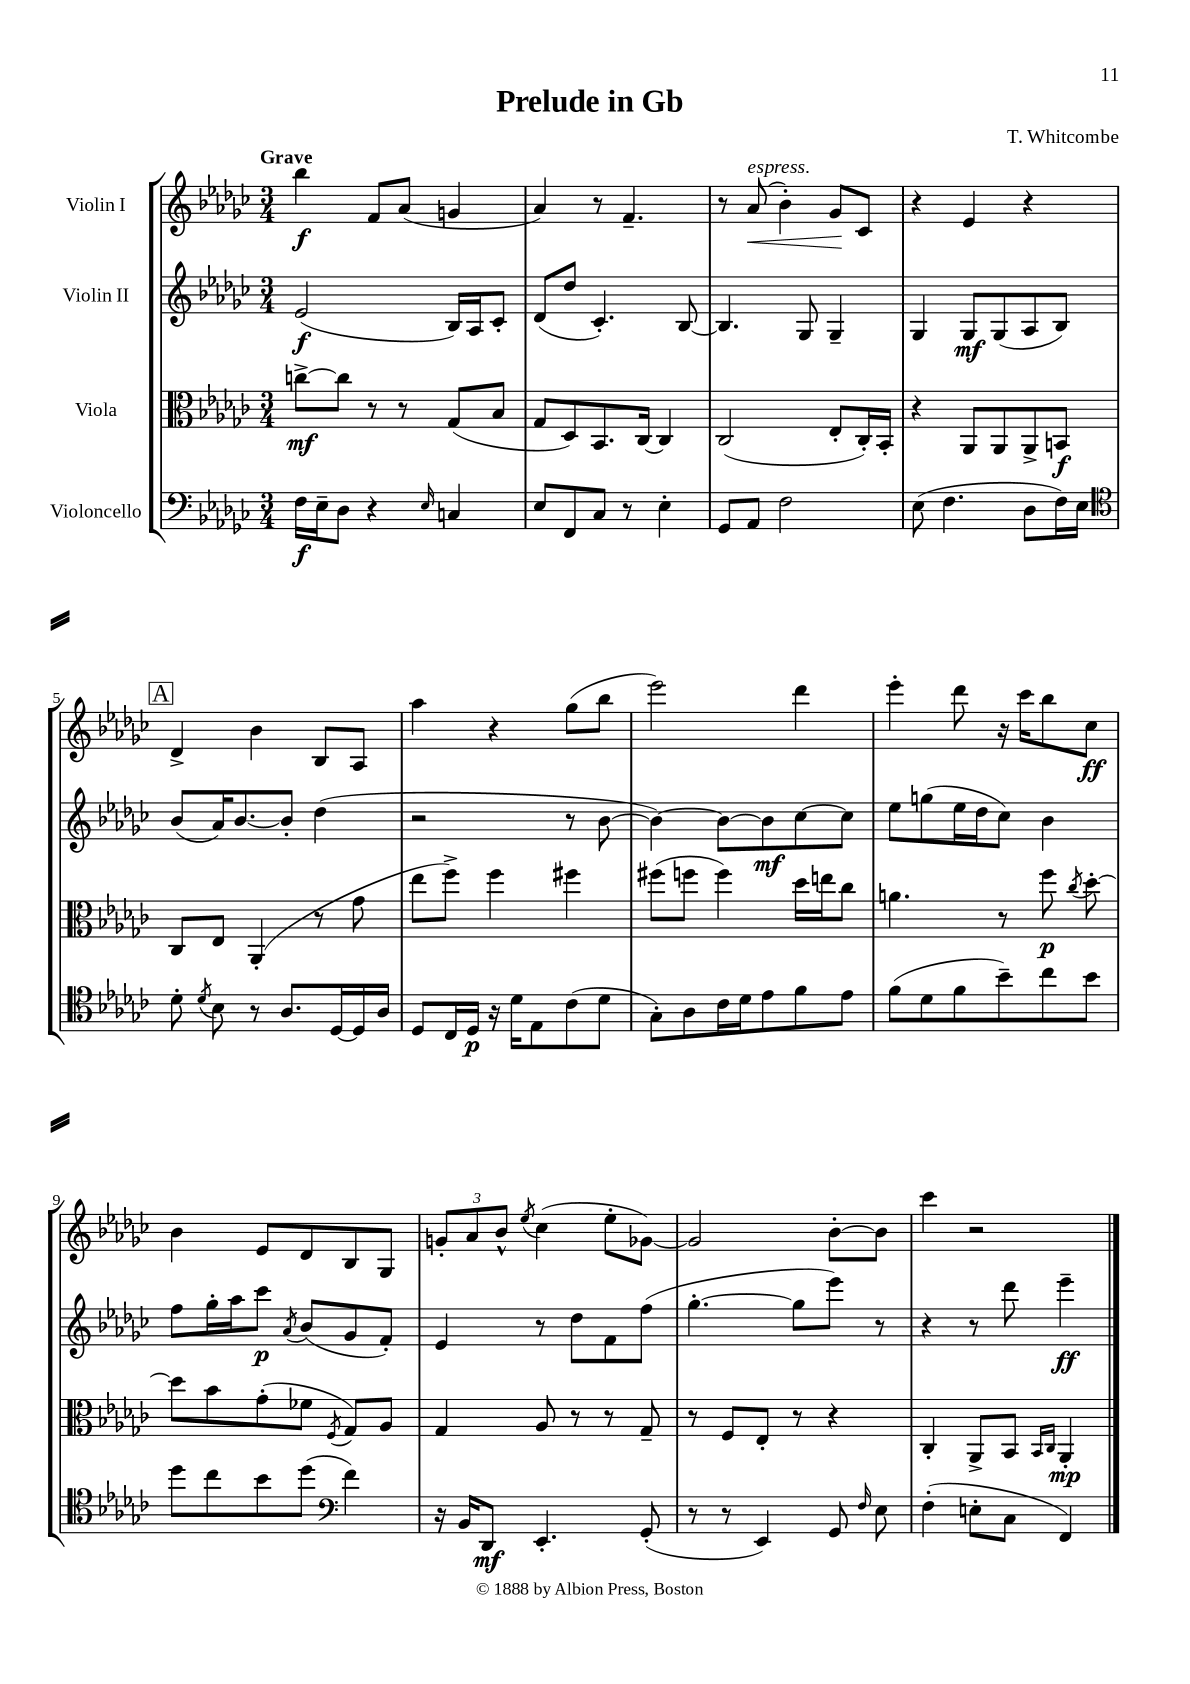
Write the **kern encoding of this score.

**kern	**dynam	**kern	**dynam	**kern	**dynam	**kern	**dynam
*part4	*part4	*part3	*part3	*part2	*part2	*part1	*part1
*staff4	*staff4	*staff3	*staff3	*staff2	*staff2	*staff1	*staff1
*I"Violoncello	*	*I"Viola	*	*I"Violin II	*	*I"Violin I	*
*clefF4	*	*clefC3	*	*clefG2	*	*clefG2	*
*k[b-e-a-d-g-c-]	*	*k[b-e-a-d-g-c-]	*	*k[b-e-a-d-g-c-]	*	*k[b-e-a-d-g-c-]	*
*M3/4	*	*M3/4	*	*M3/4	*	*M3/4	*
=1	=1	=1	=1	=1	=1	=1	=1
!	!	!	!	!	!	!LO:TX:a:B:t=Grave	!
16F\LL	f	[8ccn^\L	mf	(2e-/	f	4bb-\	f
16E-~\J	.	.	.	.	.	.	.
8D-\J	.	8cc\J]	.	.	.	.	.
4r	.	8r	.	.	.	8f/L	.
.	.	8r	.	.	.	(8a-/J	.
16qqE-/	.	.	.	.	.	.	.
4Cn/	.	(8G-/L	.	16B-/LL)	.	4gn/	.
.	.	.	.	16A-/J	.	.	.
.	.	8B-/J	.	8c-'/J	.	.	.
=2	=2	=2	=2	=2	=2	=2	=2
8E-/L	.	8G-/L	.	(8d-/L	.	4a-/)	.
8FF/	.	8D-/)	.	8dd-/J	.	.	.
8C-/J	.	8.BB-/	.	4.c-'/)	.	8r	.
8r	.	.	.	.	.	4.f~/	.
.	.	[16C-/Jk	.	.	.	.	.
4E-'\	.	4C-/]	.	.	.	.	.
.	.	.	.	[8B-/	.	.	.
=3	=3	=3	=3	=3	=3	=3	=3
8GG-/L	.	(2C-/	.	4.B-/]	.	8r	.
!	!	!	!	!	!	!LO:TX:a:i:t=espress.	!
!	!	!	!	!	!	!	!LO:HP:b
8AA-/J	.	.	.	.	.	(8a-/	<
2F\	.	.	.	.	.	4b-'\)	.
.	.	.	.	8G-/	.	.	.
.	.	8E-'/L	.	4G-~/	.	8g-/L	.
.	.	16C-'/L)	.	.	.	8c-/J	[
.	.	16BB-'/JJ	.	.	.	.	.
=4	=4	=4	=4	=4	=4	=4	=4
(8E-\	.	4r	.	4G-/	.	4r	.
4.F\	.	.	.	.	.	.	.
.	.	8AA-/L	.	8G-/L	mf	4e-/	.
.	.	8AA-/	.	(8G-/	.	.	.
8D-\L	.	8AA-^/	.	8A-/	.	4r	.
16F\L)	.	8BBn/J	f	8B-/J)	.	.	.
16E-\JJ	.	.	.	.	.	.	.
!!LO:LB:g=z
!!LO:REH:place=s1:t=A
=5	=5	=5	=5	=5	=5	=5	=5
*clefC4	*	*	*	*	*	*	*
8d-'\	.	8C-/L	.	(8b-/L	.	4d-^/	.
8qd-/	.	.	.	.	.	.	.
8B-\	.	8E-/J	.	16a-/K)	.	.	.
.	.	.	.	[8.b-/	.	.	.
8r	.	(4AA-'/	.	.	.	4b-\	.
8.A-/L	.	.	.	8b-'/J]	.	.	.
.	.	8r	.	(4dd-\	.	8B-/L	.
[16D-/L	.	.	.	.	.	.	.
16D-/]	.	8g-\	.	.	.	8A-/J	.
16A-/JJ	.	.	.	.	.	.	.
=6	=6	=6	=6	=6	=6	=6	=6
8D-/L	.	8ee-\L	.	2r	.	4aa-\	.
16C-/L	.	8ff^\J)	.	.	.	.	.
16D-/JJ	p	.	.	.	.	.	.
16r	.	4ff\	.	.	.	4r	.
16d-\KL	.	.	.	.	.	.	.
8E-\	.	.	.	.	.	.	.
(8c-\	.	4ff#X\	.	8r	.	(8gg-\L	.
8d-\J	.	.	.	[8b-\	.	8bb-\J	.
=7	=7	=7	=7	=7	=7	=7	=7
8G-'\L)	.	(8ff#X\L	.	4b-\_)	.	2eee-\)	.
8A-\	.	8ffn\J	.	.	.	.	.
16c-\L	.	4ff\)	.	8b-\L_	.	.	.
16d-\J	.	.	.	.	.	.	.
8e-\	.	.	.	8b-\]	mf	.	.
8f\	.	16dd-\LL	.	[8cc-\	.	4ddd-\	.
.	.	16een\J	.	.	.	.	.
8e-\J	.	8cc-\J	.	8cc-\J]	.	.	.
=8	=8	=8	=8	=8	=8	=8	=8
(8f\L	.	4.an\	.	8ee-\L	.	4eee-'\	.
8d-\	.	.	.	(8ggn\	.	.	.
8f\	.	.	.	16ee-\L	.	8ddd-\	.
.	.	.	.	16dd-\J	.	.	.
8b-~\)	.	8r	.	8cc-\J)	.	16r	.
.	.	.	.	.	.	16ccc-\KL	.
8cc-\	.	8ff\	p	4b-\	.	8bb-\	.
.	.	8qcc-/	.	.	.	.	.
8b-\J	.	[8dd-'\	.	.	.	8cc-\J	ff
!!LO:LB:g=z
=9	=9	=9	=9	=9	=9	=9	=9
8dd-\L	.	8dd-\L]	.	8ff\L	.	4b-\	.
8cc-\	.	8b-\	.	16gg-'\L	.	.	.
.	.	.	.	16aa-\J	.	.	.
8b-\	.	(8g-'\	.	8ccc-\J	p	8e-/L	.
.	.	.	.	8qa-/	.	.	.
(8dd-\J	.	8f-X\J	.	(8b-/L	.	8d-/	.
*clefF4	*	*	*	*	*	*	*
.	.	8qF/	.	.	.	.	.
4f\)	.	8G-/L)	.	8g-/	.	8B-/	.
.	.	8A-/J	.	8f'/J)	.	8G-/J	.
=10	=10	=10	=10	=10	=10	=10	=10
16r	.	4G-/	.	4e-/	.	12gn'/L	.
16BB-/KL	.	.	.	.	.	.	.
.	.	.	.	.	.	12a-/	.
8DD-/J	mf	.	.	.	.	.	.
.	.	.	.	.	.	12b-^^/J	.
.	.	.	.	.	.	8qee-/	.
4.EE-'/	.	8A-/	.	8r	.	(4cc-\	.
.	.	8r	.	8dd-\L	.	.	.
.	.	8r	.	8f\	.	8ee-'\L	.
(8GG-'/	.	8G-~/	.	(8ff\J	.	[8g-X\J)	.
=11	=11	=11	=11	=11	=11	=11	=11
8r	.	8r	.	[4.gg-'\	.	2g-/]	.
8r	.	8F/L	.	.	.	.	.
4EE-/)	.	8E-'/J	.	.	.	.	.
.	.	8r	.	8gg-\L]	.	.	.
8GG-/	.	4r	.	8eee-\J)	.	[8b-'\L	.
16qqF/	.	.	.	.	.	.	.
8E-\	.	.	.	8r	.	8b-\J]	.
=12	=12	=12	=12	=12	=12	=12	=12
(4F'\	.	4C-'/	.	4r	.	4ccc-\	.
8En'\L	.	8AA-^/L	.	8r	.	2r	.
8C-\J	.	8BB-/J	.	8ddd-\	.	.	.
.	.	16qqBB-/LL	.	.	.	.	.
.	.	16qqC-/JJ	.	.	.	.	.
4FF/)	.	4AA-'/	mp	4eee-~\	ff	.	.
==	==	==	==	==	==	==	==
*-	*-	*-	*-	*-	*-	*-	*-
